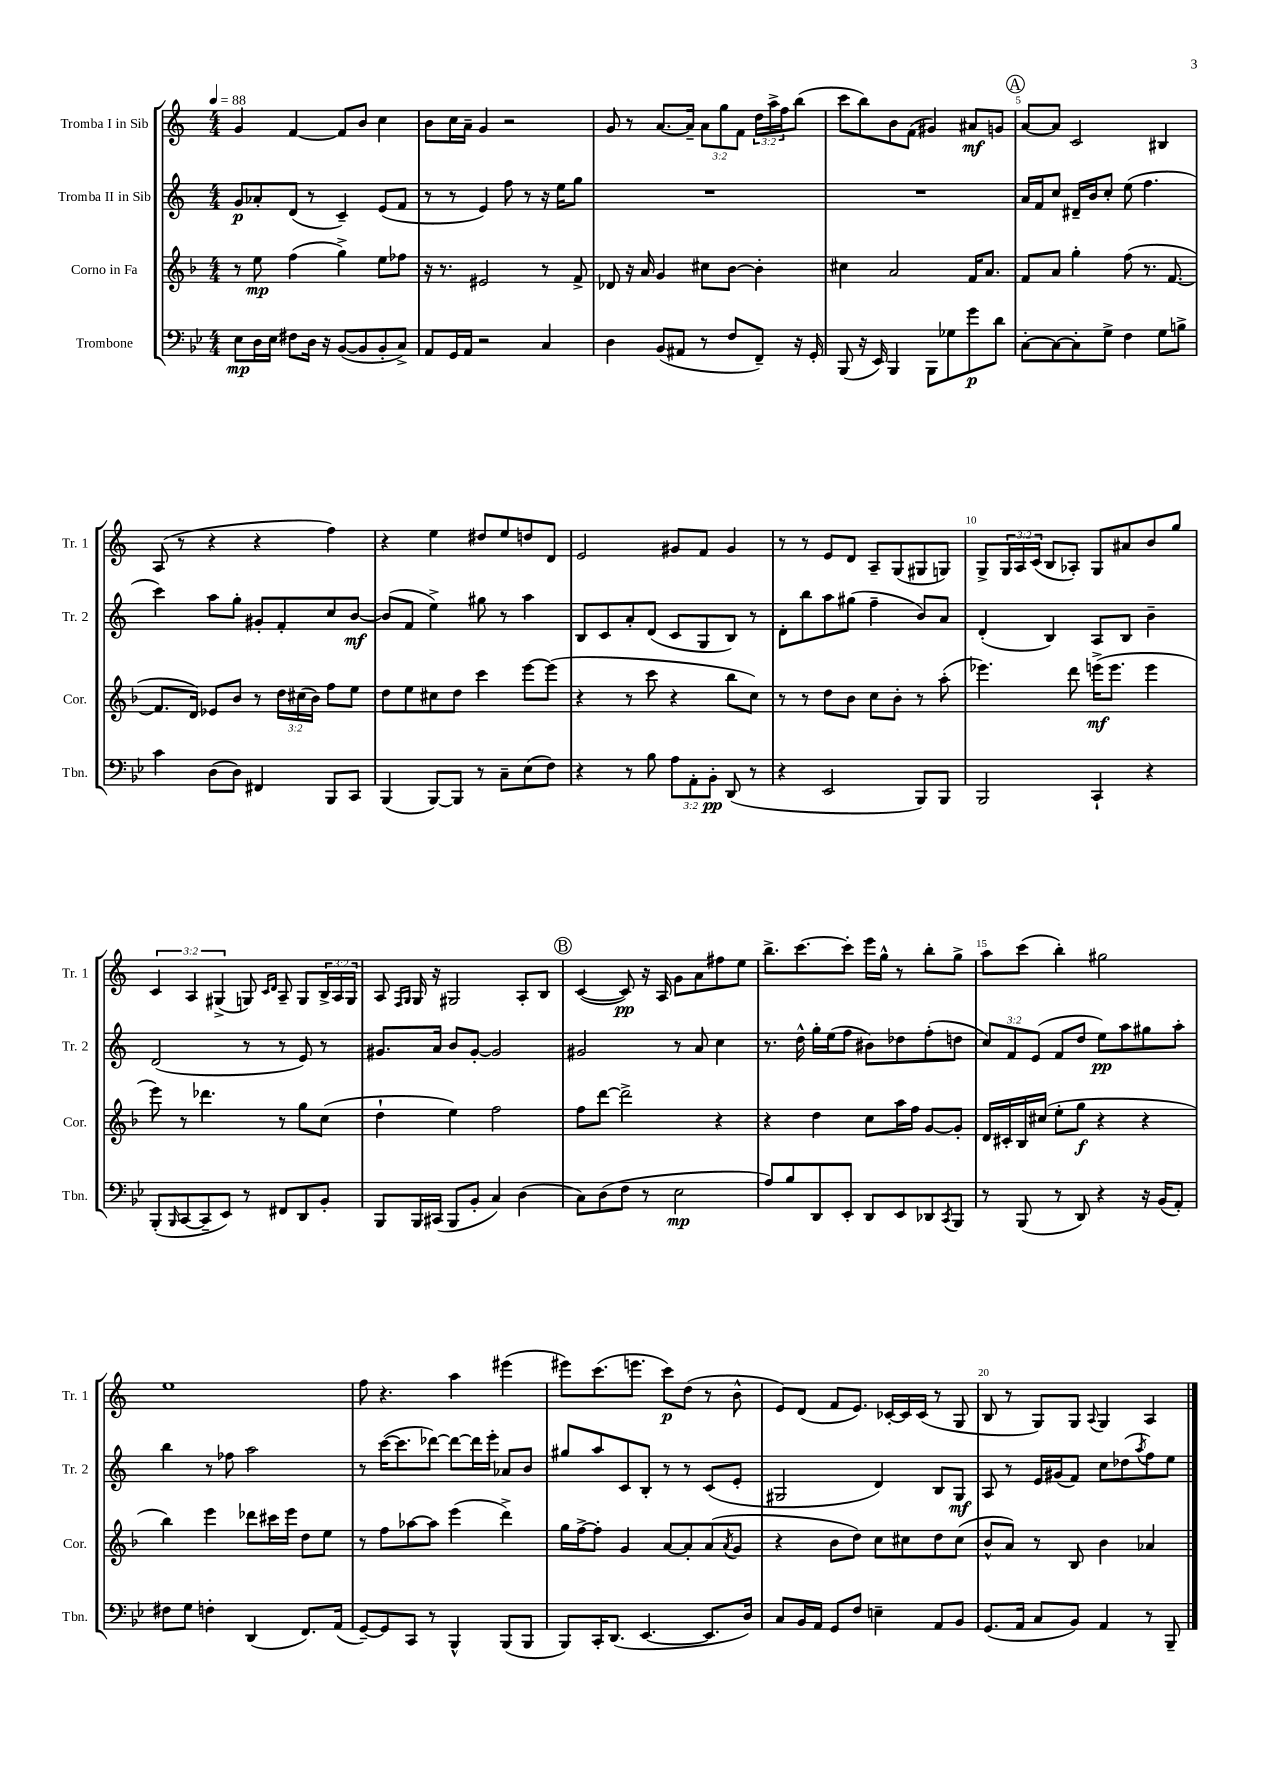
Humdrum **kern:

**kern	**kern	**kern	**kern
*staff4	*staff3	*staff2	*staff1
*clefF4	*clefG2	*clefG2	*clefG2
*k[b-e-]	*k[b-]	*k[]	*k[]
*M4/4	*M4/4	*M4/4	*M4/4
*MM88	*MM88	*MM88	*MM88
8E-	8r	8g	4g
16D	8ee	8a-'	.
16E-	.	.	.
8F#	(4ff	(8d	[4f
16D	.	8r	.
16r	.	.	.
([8BB-	4gg^)	4c~)	8f]
8BB-]	.	.	8b
8BB-'	8ee	(8e	4cc
8C^)	8ff-	8f	.
=	=	=	=
8AA	16r	8r	8b
.	8.r	.	.
16GG	.	8r	16cc
16AA	.	.	16a~
2r	2e#	4e)	4g
.	.	8ff	2r
.	.	8r	.
4C	8r	16r	.
.	.	16ee	.
.	8f^	8gg	.
=	=	=	=
4D	8d-	1r	8g
.	16r	.	8r
.	16a	.	.
(8BB-	4g	.	[8.a
8AA#	.	.	.
.	.	.	16a~]
8r	8cc#	.	12a
.	.	.	12gg
8F	[8b-	.	.
.	.	.	12f
8FF~)	4b-']	.	24dd
.	.	.	24aa^
.	.	.	24ff
16r	.	.	(8bb
16GG'	.	.	.
=	=	=	=
(8BBB-	4cc#	1r	8ccc
16r	.	.	8bb)
16EE-)	.	.	.
4BBB-	2a	.	8b
.	.	.	(8f
8BBB-	.	.	4g#)
8G-	.	.	.
8g	16f	.	8a#
.	8.a	.	.
8d	.	.	8g
=	=	=	=
[8C'	8f	16a	[8a
.	.	16f	.
8C_	8a	8cc	8a]
8C']	4gg'	16d#~	2c
.	.	16b	.
8G^	.	8cc'	.
4F	(8ff	(8ee	.
.	8.r	4.ff	.
8G	.	.	4B#
.	[8.f	.	.
8B^	.	.	.
=	=	=	=
4c	8.f]	4ccc)	(8A
.	.	.	8r
.	16d)	.	.
(8D	8e-	8aa	4r
8D)	8b-	8gg'	.
4FF#	8r	8g#'	4r
.	24dd	8f'	.
.	(24cc#	.	.
.	24b-)	.	.
8BBB-	8ff	8cc	4ff)
8CC	8ee	[8b	.
=	=	=	=
(4BBB-	8dd	(8b]	4r
.	8ee	8f	.
[8BBB-)	8cc#	4ee^)	4ee
8BBB-]	8dd	.	.
8r	4ccc	8gg#	8dd#
8C~	.	8r	8ee
(8E-	[8eee	4aa	8dd
8F)	(8eee]	.	8d
=	=	=	=
4r	4r	8B	2e
.	.	8c	.
8r	8r	8a'	.
8B-	8ccc	(8d	.
12A	4r	8c	8g#
12AA'	.	.	.
.	.	8G	8f
12BB-'	.	.	.
(8DD	8bb-	8B)	4g#
8r	8cc)	8r	.
=	=	=	=
4r	8r	8d'	8r
.	8r	8bb	8r
2EE-	8dd	8aa	8e
.	8b-	(8gg#	8d
.	8cc	4ff~	8A~
.	8b-'	.	(8G
8BBB-)	8r	8b)	8G#
8BBB-	(8aa'	8a	8G)
=	=	=	=
2BBB-	4.eee-)	(4d'	8G^
.	.	.	24G
.	.	.	24A
.	.	.	(24c
.	.	4B)	8B
.	8ddd	.	8A-')
4CC`	(16eee^	8A	8G
.	8.eee	.	.
.	.	8B	8a#
4r	4eee	4b~	8b
.	.	.	8gg
=	=	=	=
(8BBB-'	8eee)	(2d	6c
16qqBBB-	.	.	.
[8CC	8r	.	.
.	.	.	6A
8CC~]	4.ddd-	.	.
.	.	.	(6G#^
8EE-)	.	.	.
8r	.	8r	8G)
.	.	.	16qqc
.	.	.	16qqd
8FF#	8r	8r	8A~
8DD	8gg	8e)	8G
8BB-'	(8cc	8r	24B^
.	.	.	24A
.	.	.	24G
=	=	=	=
8BBB-	4dd`	8.g#	8A
.	.	.	16qqF
.	.	.	16qqG
16BBB-	.	.	16G
(16CC#	.	16a	16r
8BBB-	4ee)	8b	2G#
8BB-'	.	[8g#'	.
4C)	2ff	2g#]	.
(4D	.	.	8A'
.	.	.	8B
=	=	=	=
8C)	8ff	2g#	([4c
(8D	[8ddd	.	.
8F	2ddd^]	.	8c])
8r	.	.	16r
.	.	.	16A
2E-	.	8r	8g
.	.	8a	8a
.	4r	4cc	8ff#
.	.	.	8ee
=	=	=	=
8A)	4r	8.r	8.bb^
8B-	.	.	.
.	.	16dd^^	[8.ccc
8DD	4dd	16gg'	.
.	.	(16ee	.
8EE-'	.	8ff	8ccc']
8DD	8cc	8b#)	16eee
.	.	.	16gg^^
8EE-	16aa	8dd-	8r
.	16ff	.	.
8DD-	[8g	(8ff'	8bb'
8qCC	.	.	.
8BBB-	8g']	8dd	8gg^
=	=	=	=
8r	16d	12cc)	8aa
.	16c#'	.	.
.	.	12f	.
(8BBB-	16B-	.	(8ccc
.	.	(12e	.
.	(16cc#	.	.
8r	8ee'	8f	4bb')
8DD)	8gg	8dd	.
4r	4r	8ee)	2gg#
.	.	8aa	.
16r	4r	8gg#	.
(16BB-	.	.	.
8AA')	.	8aa'	.
=	=	=	=
8F#	4bb-)	4bb	1ee
8G	.	.	.
4F'	4eee	8r	.
.	.	8ff-	.
(4DD	8ddd-	2aa	.
.	16ccc#	.	.
.	16eee	.	.
8.FF)	8dd	.	.
.	8ee	.	.
(16AA	.	.	.
=	=	=	=
[8GG~)	8r	8r	8ff
8GG]	8ff	([16ccc	4.r
.	.	8.ccc]	.
8CC	[8aa-	.	.
8r	8aa-]	[8ddd-)	.
4BBB-^^	(4eee	8ddd-_	4aa
.	.	16ddd-]	.
.	.	16eee'	.
(8BBB-	4ddd^)	8a-	(4eee#
8BBB-	.	8b	.
=	=	=	=
8BBB-)	16gg	8gg#	8eee#)
.	[16ff^	.	.
16CC'	8ff']	8aa	(8.ccc
(8.DD	.	.	.
.	4g	8c	.
.	.	.	8.eee
[4.EE-	.	8B'	.
.	[8a	8r	8ccc)
.	8a']	8r	(8dd
8.EE-]	(8a	(8c	8r
.	8qa	.	.
.	8g	8e'	8b^^
16D)	.	.	.
=	=	=	=
8C	4r	2G#	8e)
16BB-	.	.	(8d
16AA	.	.	.
8GG	8b-	.	8f
8F	8dd)	.	8.e)
4E~	8cc	4d)	.
.	.	.	[16c-'
.	8cc#	.	16c-]
.	.	.	(16c-
8AA	8dd	8B	8r
8BB-	(8cc#	8G#	8G
=	=	=	=
(8.GG	8b-^^	8A	8B
.	8a)	8r	8r
16AA	.	.	.
8C	8r	16e	8G)
.	.	(16g#	.
8BB-)	8B-	8f)	8G
.	.	.	8qqA
4AA	4b-	8cc	4G
.	.	(8dd-	.
.	.	8qaa	.
8r	4a-	8ff)	4A
8BBB-~	.	8ee	.
==	==	==	==
*-	*-	*-	*-
